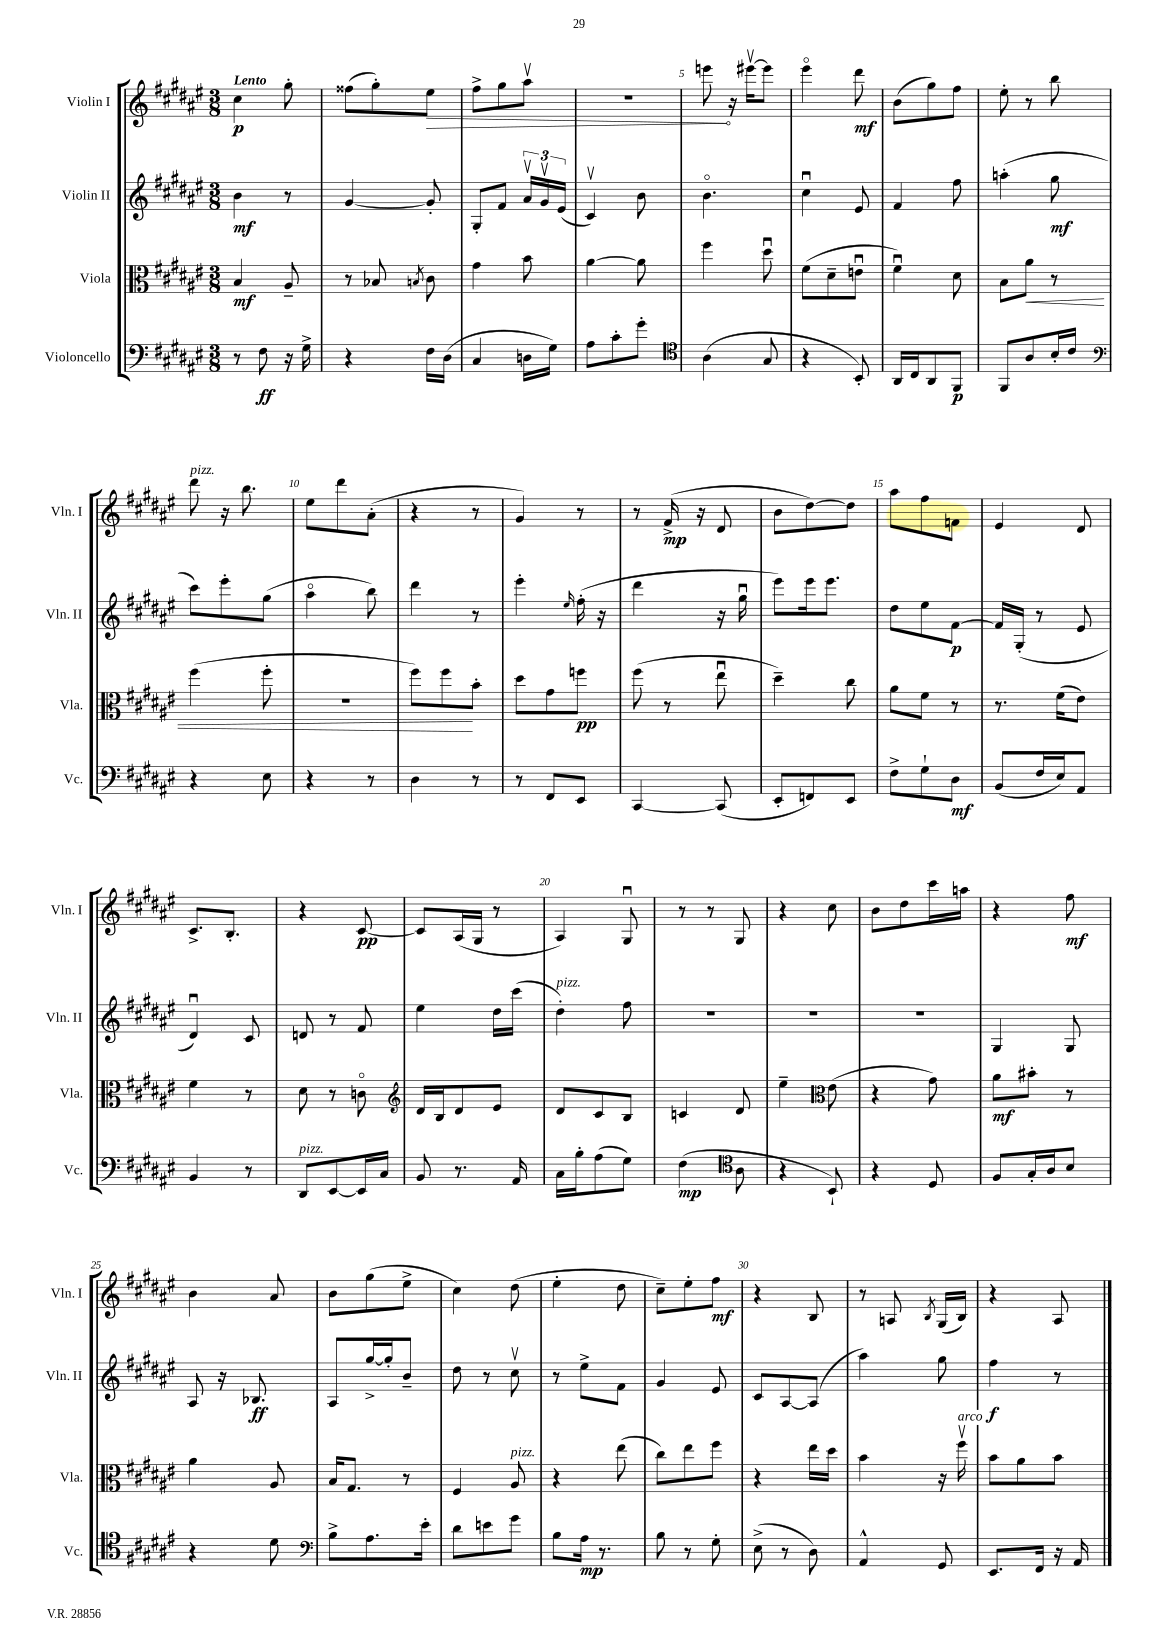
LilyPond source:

<<
\new StaffGroup <<
\new Staff = "s0" \with { instrumentName = "Violin I" shortInstrumentName = "Vln. I" } {
    \clef treble \key fis \major \numericTimeSignature \time 3/8 \tempo "Lento"
    \autoBeamOff cis''4\p gis''8-. |
    fisis''8[( gis''8-.) \once \override Hairpin.circled-tip = ##t eis''8]\> |
    fis''8[-> gis''8 ais''8]\upbow |
    R4. |
    e'''8\! r16 eis'''16[~\upbow eis'''8] |
    eis'''4\flageolet dis'''8\mf |
    b'8[( gis''8) fis''8] |
    eis''8-. r8 b''8 |
    dis'''8^\markup { \italic "pizz." } r16 b''8. |
    eis''8[ dis'''8 ais'8]-.( |
    r4 r8 |
    gis'4) r8 |
    r8 fis'16->\mp( r16 dis'8 |
    b'8[ dis''8~) dis''8] |
    ais''8[ fis''8 f'8] |
    eis'4 dis'8 |
    cis'8.[-> b8.]-. |
    r4 cis'8~\pp |
    cis'8[ ais16( gis16] r8 |
    ais4) gis8\downbow |
    r8 r8 gis8 |
    r4 cis''8 |
    b'8[ dis''8 cis'''16 a''16] |
    r4 fis''8\mf |
    b'4 ais'8 |
    b'8[ gis''8( eis''8]-> |
    cis''4) dis''8( |
    eis''4-. dis''8 |
    cis''8[--) eis''8-. fis''8]\mf |
    r4 b8 |
    r8 a8 \acciaccatura { b8 } gis16[( b16]) |
    r4 ais8 \bar "|." |
}
\new Staff = "s1" \with { instrumentName = "Violin II" shortInstrumentName = "Vln. II" } {
    \clef treble \key fis \major \numericTimeSignature \time 3/8
    \autoBeamOff b'4\mf r8 |
    gis'4~ gis'8-. |
    gis8[-. fis'8] \tuplet 3/2 { ais'16[\upbow gis'16\upbow eis'16]( } |
    cis'4\upbow) b'8 |
    b'4.\flageolet |
    cis''4\downbow eis'8 |
    fis'4 fis''8 |
    a''4-.( gis''8\mf |
    cis'''8[) eis'''8-. gis''8]( |
    ais''4\flageolet b''8) |
    dis'''4 r8 |
    eis'''4-. \grace { eis''16 } fis''16-.( r16 |
    dis'''4 r16 gis''16\downbow |
    eis'''8[) eis'''16 eis'''8.] |
    dis''8[ eis''8 fis'8]~\p |
    fis'16[ gis16]-.( r8 eis'8 |
    dis'4\downbow) cis'8 |
    d'8 r8 fis'8 |
    eis''4 dis''16[ cis'''16]( |
    dis''4-.^\markup { \italic "pizz." }) fis''8 |
    R4. |
    R4. |
    R4. |
    gis4 gis8 |
    ais8 r16 bes8.\ff |
    ais8[ gis''16~-> gis''16-. b'8]-- |
    dis''8 r8 cis''8\upbow |
    r8 eis''8[-> fis'8] |
    gis'4 eis'8 |
    cis'8[ ais8~ ais8]( |
    ais''4) gis''8 |
    fis''4\f r8 \bar "|." |
}
\new Staff = "s2" \with { instrumentName = "Viola" shortInstrumentName = "Vla." } {
    \clef alto \key fis \major \numericTimeSignature \time 3/8
    \autoBeamOff b4\mf ais8-- |
    r8 bes8 \acciaccatura { b8 } cis'8 |
    gis'4 b'8 |
    ais'4~ ais'8 |
    fis''4 dis''8\downbow |
    fis'8[( dis'8-- e'8]\downbow |
    fis'4\downbow) dis'8 |
    b8[ ais'8]\< r8 |
    fis''4( fis''8-. |
    r4. |
    fis''8[) fis''8\! b'8]-. |
    dis''8[ gis'8 f''8]\pp |
    fis''8( r8 eis''8\downbow |
    dis''4--) cis''8 |
    ais'8[ fis'8] r8 |
    r8. fis'16[( eis'8]) |
    fis'4 r8 |
    dis'8 r8 c'8\flageolet |
    \clef treble dis'16[ b16 dis'8 eis'8] |
    dis'8[ cis'8 b8] |
    c'4 dis'8 |
    eis''4-- \clef alto eis'8( |
    r4 gis'8) |
    ais'8[\mf bis'8]-. r8 |
    ais'4 ais8 |
    b16[ gis8.] r8 |
    fis4 ais8^\markup { \italic "pizz." } |
    r4 eis''8( |
    cis''8[) eis''8 fis''8] |
    r4 eis''16[ dis''16] |
    b'4 r16 fis''16\upbow^\markup { \italic "arco" } |
    b'8[ ais'8 b'8] \bar "|." |
}
\new Staff = "s3" \with { instrumentName = "Violoncello" shortInstrumentName = "Vc." } {
    \clef bass \key fis \major \numericTimeSignature \time 3/8
    \autoBeamOff r8 fis8\ff r16 gis16-> |
    r4 fis16[ dis16]( |
    cis4 d16[ gis16]) |
    ais8[ cis'8-. gis'8]-. |
    \clef tenor ais4( gis8 |
    r4 b,8-.) |
    ais,16[ cis16 ais,8 fis,8]\p |
    fis,8[ ais8 b16-. cis'16] |
    \clef bass r4 eis8 |
    r4 r8 |
    dis4 r8 |
    r8 fis,8[ eis,8] |
    cis,4~ cis,8( |
    eis,8[-. f,8) eis,8] |
    fis8[-> gis8-! dis8]\mf |
    b,8[( fis16 eis16) ais,8] |
    b,4 r8 |
    dis,8[^\markup { \italic "pizz." } eis,8~ eis,16 cis16] |
    b,8 r8. ais,16 |
    cis16[ b16-. ais8( gis8]) |
    fis4\mp( \clef tenor ais8 |
    r4 b,8-!) |
    r4 dis8 |
    fis8[ gis16-. ais16 b8] |
    r4 dis'8 |
    \clef bass b8[-> ais8. eis'16]-. |
    dis'8[ e'8 gis'8] |
    b8[ ais16]\mp r8. |
    b8 r8 gis8-. |
    eis8->( r8 dis8) |
    ais,4-^ gis,8 |
    eis,8.[ fis,16] r16 ais,16 \bar "|." |
}
>>
>>
\layout { \context { \Score \override BarNumber.break-visibility = ##(#f #t #t) barNumberVisibility = #(every-nth-bar-number-visible 5) } }
